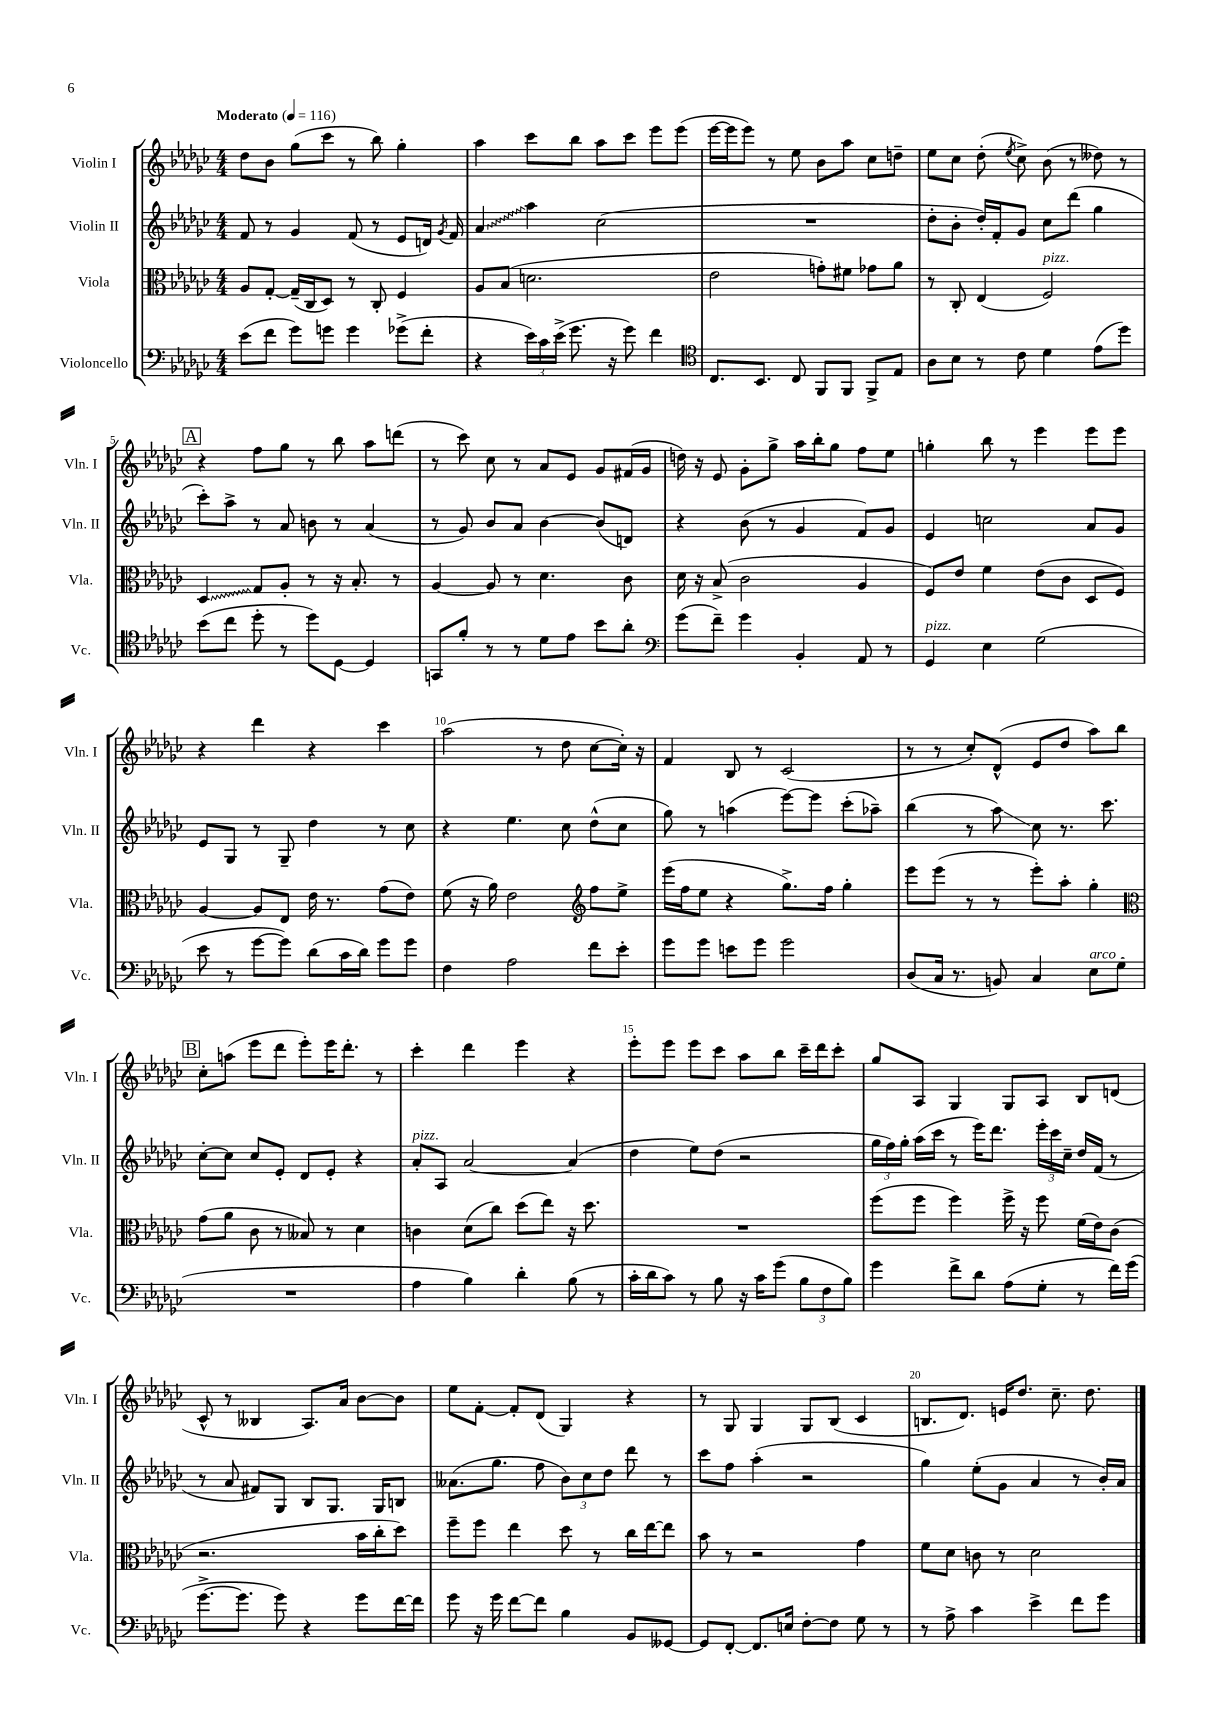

**kern	**kern	**kern	**kern
*staff4	*staff3	*staff2	*staff1
*clefF4	*clefC3	*clefG2	*clefG2
*k[b-e-a-d-g-c-]	*k[b-e-a-d-g-c-]	*k[b-e-a-d-g-c-]	*k[b-e-a-d-g-c-]
*M4/4	*M4/4	*M4/4	*M4/4
*MM116	*MM116	*MM116	*MM116
(8e-	8A-	8f	8dd-
8f	[8G-'	8r	8b-
8g-)	(16G-~]	4g-	(8gg-
.	16C-	.	.
8g	8D-)	.	8ccc-
4g	8r	(8f	8r
.	8C-'	8r	8bb-)
(8g-^	4F	8e-	4gg-'
8f'	.	16d)	.
.	.	8qg-	.
.	.	16f	.
=	=	=	=
4r	8A-	4a-	4aa-
.	(8B-	.	.
24e-)	2.d	4aa-	8ccc-
24c-	.	.	.
(24e-^	.	.	.
8.g-	.	.	8bb-
.	.	(2cc-	8aa-
16r	.	.	.
8g-)	.	.	8ccc-
4f	.	.	8eee-
.	.	.	(8eee-
=	=	=	=
*clefC4	*	*	*
8.C-	2e-	1r	[16eee-
.	.	.	16eee-]
.	.	.	8eee-)
8.BB-	.	.	.
.	.	.	8r
8C-	.	.	8ee-
8FF	8g')	.	8b-
8FF	8f#	.	8aa-
8FF^	8g-	.	8cc-
8E-	8a-	.	8dd~
=	=	=	=
8A-	8r	8dd-'	8ee-
8B-	8C-'	8b-'	8cc-
8r	(4E-	16dd-')	(8dd-'
.	.	16f'	.
.	.	.	8qee-
8c-	.	8g-	8cc-^)
4d-	2F)	8cc-	(8b-
.	.	(8ddd-	8r
(8e-	.	4gg-	8dd--)
8dd-)	.	.	8r
=	=	=	=
(8b-	4D-	8ccc-')	4r
8cc-	.	8aa-^	.
8dd-'	8G-	8r	8ff
8r	8A-'	8a-	8gg-
8dd-)	8r	8b	8r
[8D-	16r	8r	8bb-
.	8.B-'	.	.
4D-]	.	(4a-	8aa-
.	8r	.	(8ddd
=	=	=	=
8GG	[4A-	8r	8r
8f'	.	8g-)	8ccc-)
8r	8A-]	8b-	8cc-
8r	8r	8a-	8r
8d-	4.d-	[4b-	8a-
8e-	.	.	8e-
8b-	.	(8b-]	8g-
8a-'	8c-	8d)	(16f#
.	.	.	16g-
=	=	=	=
*clefF4	*	*	*
(8g-	16d-	4r	16dd)
.	16r	.	16r
8f~)	(8B-^	.	8e-
4g-	2c-	(8b-	8g-'
.	.	8r	8gg-^
4BB-'	.	4g-	16aa-
.	.	.	16bb-'
.	.	.	8gg-
8AA-	4A-	8f)	8ff
8r	.	8g-	8ee-
=	=	=	=
4GG-	8F)	4e-	4gg'
.	8e-	.	.
4E-	4f	2cc	8bb-
.	.	.	8r
(2G-	(8e-	.	4eee-
.	8c-	.	.
.	8D-	8a-	8eee-
.	8F)	8g-	8eee-
=	=	=	=
8e-	[4A-	8e-	4r
8r	.	8G-	.
[8g-	8A-]	8r	4ddd-
8g-])	8E-	8G-~	.
(8d-	16e-	4dd-	4r
.	8.r	.	.
16c-	.	.	.
16d-)	.	.	.
8g-	(8g-	8r	4ccc-
8g-	8e-)	8cc-	.
=	=	=	=
4F	(8f	4r	(2aa-
.	16r	.	.
.	16a-)	.	.
2A-	2e-	4.ee-	.
.	.	.	8r
.	.	8cc-	8dd-
*	*clefG2	*	*
8f	8ff	(8dd-^^	[8cc-
8e-'	8ee-^	8cc-	16cc-'])
.	.	.	16r
=	=	=	=
8g-	(16eee-	8gg-)	4f
.	16ff	.	.
8g-	8ee-	8r	.
8e	4r	(4aa	8B-
8g-	.	.	8r
2g-	8.gg-^)	[8eee-)	(2c-
.	.	8eee-]	.
.	16ff	.	.
.	4gg-'	(8ccc-'	.
.	.	8aa-~)	.
=	=	=	=
(8D-	8eee-	(4bb-	8r
16C-	(8eee-	.	8r
8.r	.	.	.
.	8r	8r	8cc-')
8BB)	8r	8aa-)	(8d-^^
4C-	8eee-')	8cc-	8e-
.	8aa-'	8.r	8dd-
8E-	4gg-'	.	8aa-)
.	.	8.ccc-	.
(8G-	.	.	8bb-
=	=	=	=
*	*clefC3	*	*
1r	(8g-	[8cc-'	8cc-'
.	8a-	8cc-]	(8aa
.	8c-	8cc-	8eee-
.	8r	8e-'	8ddd-
.	8B--)	8d-	8eee-')
.	8r	8e-'	16eee-
.	.	.	8.ddd-'
.	4d-	4r	.
.	.	.	8r
=	=	=	=
4A-	4c	8a-'	4ccc-'
.	.	8A-	.
4B-)	(8d-	[2a-	4ddd-
.	8cc-)	.	.
4d-'	(8dd-	.	4eee-
.	8ee-)	.	.
(8B-	16r	(4a-]	4r
.	8.dd-	.	.
8r	.	.	.
=	=	=	=
16c-'	1r	4dd-	8eee-'
16d-	.	.	.
8c-)	.	.	8eee-
8r	.	8ee-)	8eee-
8B-	.	(8dd-	8ccc-
16r	.	2r	8aa-
16c-	.	.	.
(8g-	.	.	8bb-
12B-	.	.	16ccc-~
.	.	.	16ddd-
12F	.	.	.
.	.	.	8ccc-'
12B-)	.	.	.
=	=	=	=
4g-	(8ff	24gg-	8gg-
.	.	24ff)	.
.	.	24gg-'	.
.	8ff	(16aa-	8A-
.	.	16ccc-	.
8f^	4ff)	8r	4G-
8d-	.	16eee-)	.
.	.	8.ddd-	.
(8A-	16ff^	.	8G-
.	16r	.	.
8G-'	8ff	24eee-'	8A-
.	.	24ccc-	.
.	.	24cc-~	.
8r	(16f	16dd-	8B-
.	16e-)	(16f	.
16f)	(8c-	8r	(8d
(16g-	.	.	.
=	=	=	=
[8.g-^	2.r	8r	8c-^^
.	.	8a-	8r
8.g-]	.	.	.
.	.	8f#)	4B--
8g-)	.	8G-	.
4r	.	8B-	8.A-)
.	.	8.G-	.
.	.	.	16a-
8g-	16b-	.	[8b-
.	16cc-'	16G-	.
[16f	8dd-)	8B	8b-]
16f]	.	.	.
=	=	=	=
8g-	8ff~	(8.a--	8ee-
16r	8ff	.	[8f'
16g-	.	8.gg-	.
[8f	4ee-	.	8f']
8f]	.	8ff	(8d-
4B-	8dd-	12b-)	4G-)
.	.	12cc-	.
.	8r	.	.
.	.	12dd-	.
8BB-	16cc-	8ddd-	4r
.	[16ee-	.	.
[8GG--	8ee-]	8r	.
=	=	=	=
8GG--]	8b-	8ccc-	8r
[8FF'	8r	8ff	8G-
8.FF]	2r	(4aa-'	4G-
16E	.	.	.
[8F'	.	2r	8G-
8F]	.	.	(8B-
8G-	4g-	.	4c-
8r	.	.	.
=	=	=	=
8r	8f	4gg-)	8.B
8A-^	8d-	.	.
.	.	.	8.d-)
4c-	8c	(8ee-'	.
.	8r	8g-	16e
.	.	.	8.dd-
4e-^	2d-	4a-	.
.	.	.	8.cc-~
8f	.	8r	.
.	.	.	8.dd-
8g-	.	16b-')	.
.	.	16a-	.
==	==	==	==
*-	*-	*-	*-
